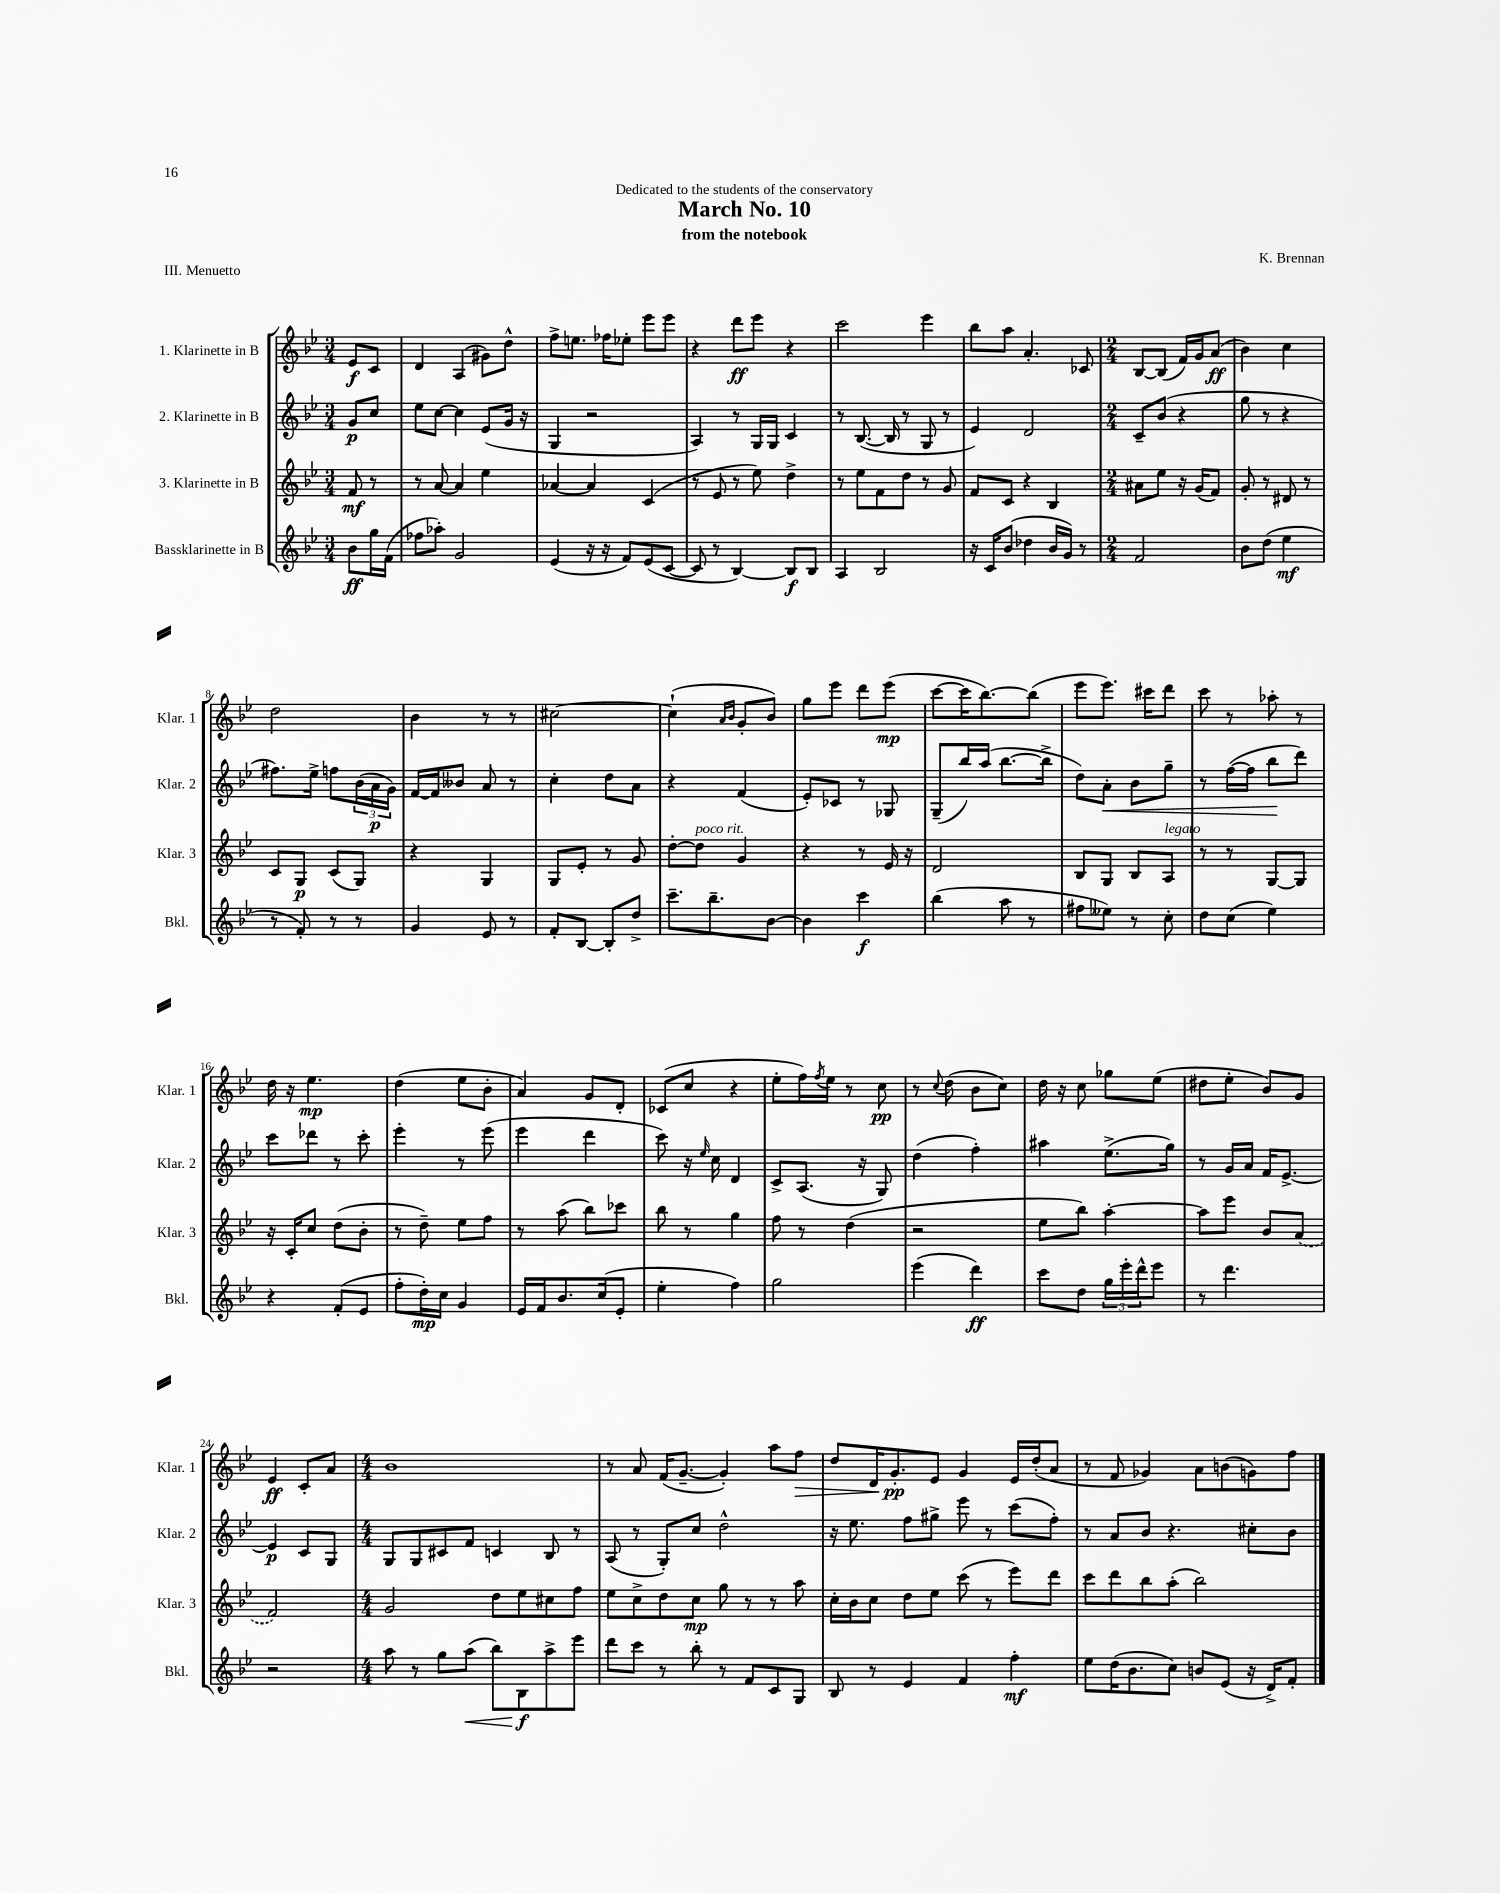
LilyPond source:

\header { title = "March No. 10" composer = "K. Brennan" subtitle = "from the notebook" dedication = "Dedicated to the students of the conservatory" piece = "III. Menuetto" }
<<
\new StaffGroup <<
\new Staff = "s0" \with { instrumentName = "1. Klarinette in B" shortInstrumentName = "Klar. 1" } {
    \clef treble \key bes \major \numericTimeSignature \time 3/4 \partial 4
    ees'8\f c'8 |
    d'4 a4( gis'8) d''8-^ |
    f''8-> e''8. fes''16 ees''8-. ees'''8 ees'''8 |
    r4 d'''8\ff ees'''8 r4 |
    c'''2 ees'''4 |
    bes''8 a''8 a'4.-. ces'8 |
    \numericTimeSignature \time 2/4 bes8~ bes8( f'16) g'16 a'8\ff( |
    bes'4) c''4 |
    d''2 |
    bes'4 r8 r8 |
    cis''2~ |
    cis''4-!( \grace { a'16 bes'16 } g'8-. bes'8) |
    g''8 ees'''8 d'''8 ees'''8\mp( |
    c'''8~ c'''16 bes''8.~) bes''8( |
    ees'''8 ees'''8.) cis'''16 d'''8 |
    c'''8 r8 aes''8-. r8 |
    d''16 r16 ees''4.\mp |
    d''4( ees''8 bes'8-. |
    a'4) g'8 d'8-. |
    ces'8( c''8 r4 |
    ees''8-. f''16) \acciaccatura { f''8 } ees''16 r8 c''8\pp |
    r8 \appoggiatura { c''8 } d''8( bes'8 c''8) |
    d''16 r16 c''8 ges''8 ees''8( |
    dis''8 ees''8-. bes'8) g'8 |
    ees'4\ff c'8-. a'8 |
    \numericTimeSignature \time 4/4 bes'1 |
    r8 a'8 f'16( g'8.~-- g'4-.) a''8 f''8\> |
    d''8 d'16 g'8.-.\pp\! ees'8 g'4 ees'16 d''16-.( a'8 |
    r8 f'8 ges'4) a'8 b'8( g'8) f''8 \bar "|." |
}
\new Staff = "s1" \with { instrumentName = "2. Klarinette in B" shortInstrumentName = "Klar. 2" } {
    \clef treble \key bes \major \numericTimeSignature \time 3/4 \partial 4
    g'8\p c''8 |
    ees''8 c''8~ c''4 ees'8( g'16 r16 |
    g4 r2 |
    a4) r8 g16 g16 c'4 |
    r8 bes8.~( bes16 r8 g8 r8 |
    ees'4) d'2 |
    \numericTimeSignature \time 2/4 c'8-- bes'8( r4 |
    g''8 r8 r4 |
    fis''8.) ees''16-> f''8 \tuplet 3/2 { bes'16( a'16\p g'16) } |
    f'16~ f'16 beses'8 a'8 r8 |
    c''4-. d''8 a'8 |
    r4 f'4( |
    ees'8-.) ces'8 r8 ges8 |
    g8--( bes''16) a''16( bes''8.~ bes''16-> |
    d''8) a'8-.\< bes'8 g''8-- |
    r8 f''16~( f''16 bes''8\! d'''8) |
    c'''8 des'''8 r8 c'''8-. |
    ees'''4-. r8 ees'''8( |
    ees'''4 d'''4 |
    c'''8) r16 \grace { ees''16 } c''16 d'4 |
    c'8-> a8.( r16 g8) |
    d''4( f''4-.) |
    ais''4 ees''8.->( g''16) |
    r8 g'16 a'16 f'16 ees'8.~-> |
    ees'4\p c'8 g8 |
    \numericTimeSignature \time 4/4 g8 g8 cis'8 f'8 c'4 bes8 r8 |
    a8( r8 g8-.) c''8 d''2-^ |
    r16 ees''8. f''8 gis''8-> ees'''8 r8 c'''8( f''8-.) |
    r8 a'8 bes'8 r4. cis''8-. bes'8 \bar "|." |
}
\new Staff = "s2" \with { instrumentName = "3. Klarinette in B" shortInstrumentName = "Klar. 3" } {
    \clef treble \key bes \major \numericTimeSignature \time 3/4 \partial 4
    f'8\mf r8 |
    r8 a'8~ a'4 ees''4 |
    aes'4~ aes'4 c'4( |
    r8 ees'8 r8 ees''8) d''4-> |
    r8 ees''8 f'8 d''8 r8 g'8 |
    f'8 c'8 r4 bes4 |
    \numericTimeSignature \time 2/4 ais'8 ees''8 r16 g'16( f'8) |
    g'8-. r8 dis'8 r8 |
    c'8 g8\p c'8( g8) |
    r4 g4 |
    g8 ees'8-. r8 g'8 |
    d''8~-. d''8^\markup { \italic "poco rit." } g'4 |
    r4 r8 ees'16 r16 |
    d'2 |
    bes8 g8 bes8 a8^\markup { \italic "legato" } |
    r8 r8 g8~ g8 |
    r16 c'16-. c''8 d''8( bes'8-. |
    r8 d''8--) ees''8 f''8 |
    r8 a''8( bes''8) ces'''8 |
    bes''8 r8 g''4 |
    f''8 r8 d''4( |
    r2 |
    ees''8 bes''8) a''4~-. |
    a''8 ees'''8 bes'8 \once \slurDashed a'8( |
    f'2) |
    \numericTimeSignature \time 4/4 g'2 d''8 ees''8 cis''8 f''8 |
    ees''8 c''8-> d''8 c''8\mp g''8 r8 r8 a''8 |
    c''16-. bes'16 c''8 d''8 ees''8 c'''8( r8 ees'''8) d'''8 |
    c'''8 d'''8 bes''8 a''8-.( bes''2) \bar "|." |
}
\new Staff = "s3" \with { instrumentName = "Bassklarinette in B" shortInstrumentName = "Bkl." } {
    \clef treble \key bes \major \numericTimeSignature \time 3/4 \partial 4
    bes'8\ff g''16 f'16( |
    fes''8 aes''8-.) g'2 |
    ees'4( r16 r16 f'8) ees'8( c'8~ |
    c'8 r8 bes4~) bes8\f bes8 |
    a4 bes2 |
    r16 c'16 bes'8( des''4 bes'16 g'16) r8 |
    \numericTimeSignature \time 2/4 f'2 |
    bes'8 d''8( ees''4\mf |
    r8 f'8-.) r8 r8 |
    g'4 ees'8 r8 |
    f'8-. bes8~ bes8-. d''8-> |
    c'''8.-- bes''8.-- bes'8~ |
    bes'4 c'''4\f |
    bes''4( a''8 r8 |
    fis''8 eeses''8) r8 c''8-. |
    d''8 c''8( ees''4) |
    r4 f'8-.( ees'8 |
    f''8-. d''16-.\mp) c''16 g'4 |
    ees'16 f'16 bes'8. c''16( ees'8-. |
    ees''4-. f''4) |
    g''2 |
    ees'''4( d'''4\ff) |
    c'''8 d''8 \tuplet 3/2 { g''16 ees'''16-. d'''16-^ } ees'''8 |
    r8 d'''4. |
    r2 |
    \numericTimeSignature \time 4/4 a''8 r8 g''8 a''8\<( bes''8) bes8\f\! a''8-> ees'''8 |
    d'''8 c'''8 r8 bes''8-. r8 f'8 c'8 g8 |
    bes8 r8 ees'4 f'4 f''4-.\mf |
    ees''8 d''16( bes'8. c''8) b'8 ees'8( r16 d'16->) f'8-. \bar "|." |
}
>>
>>
